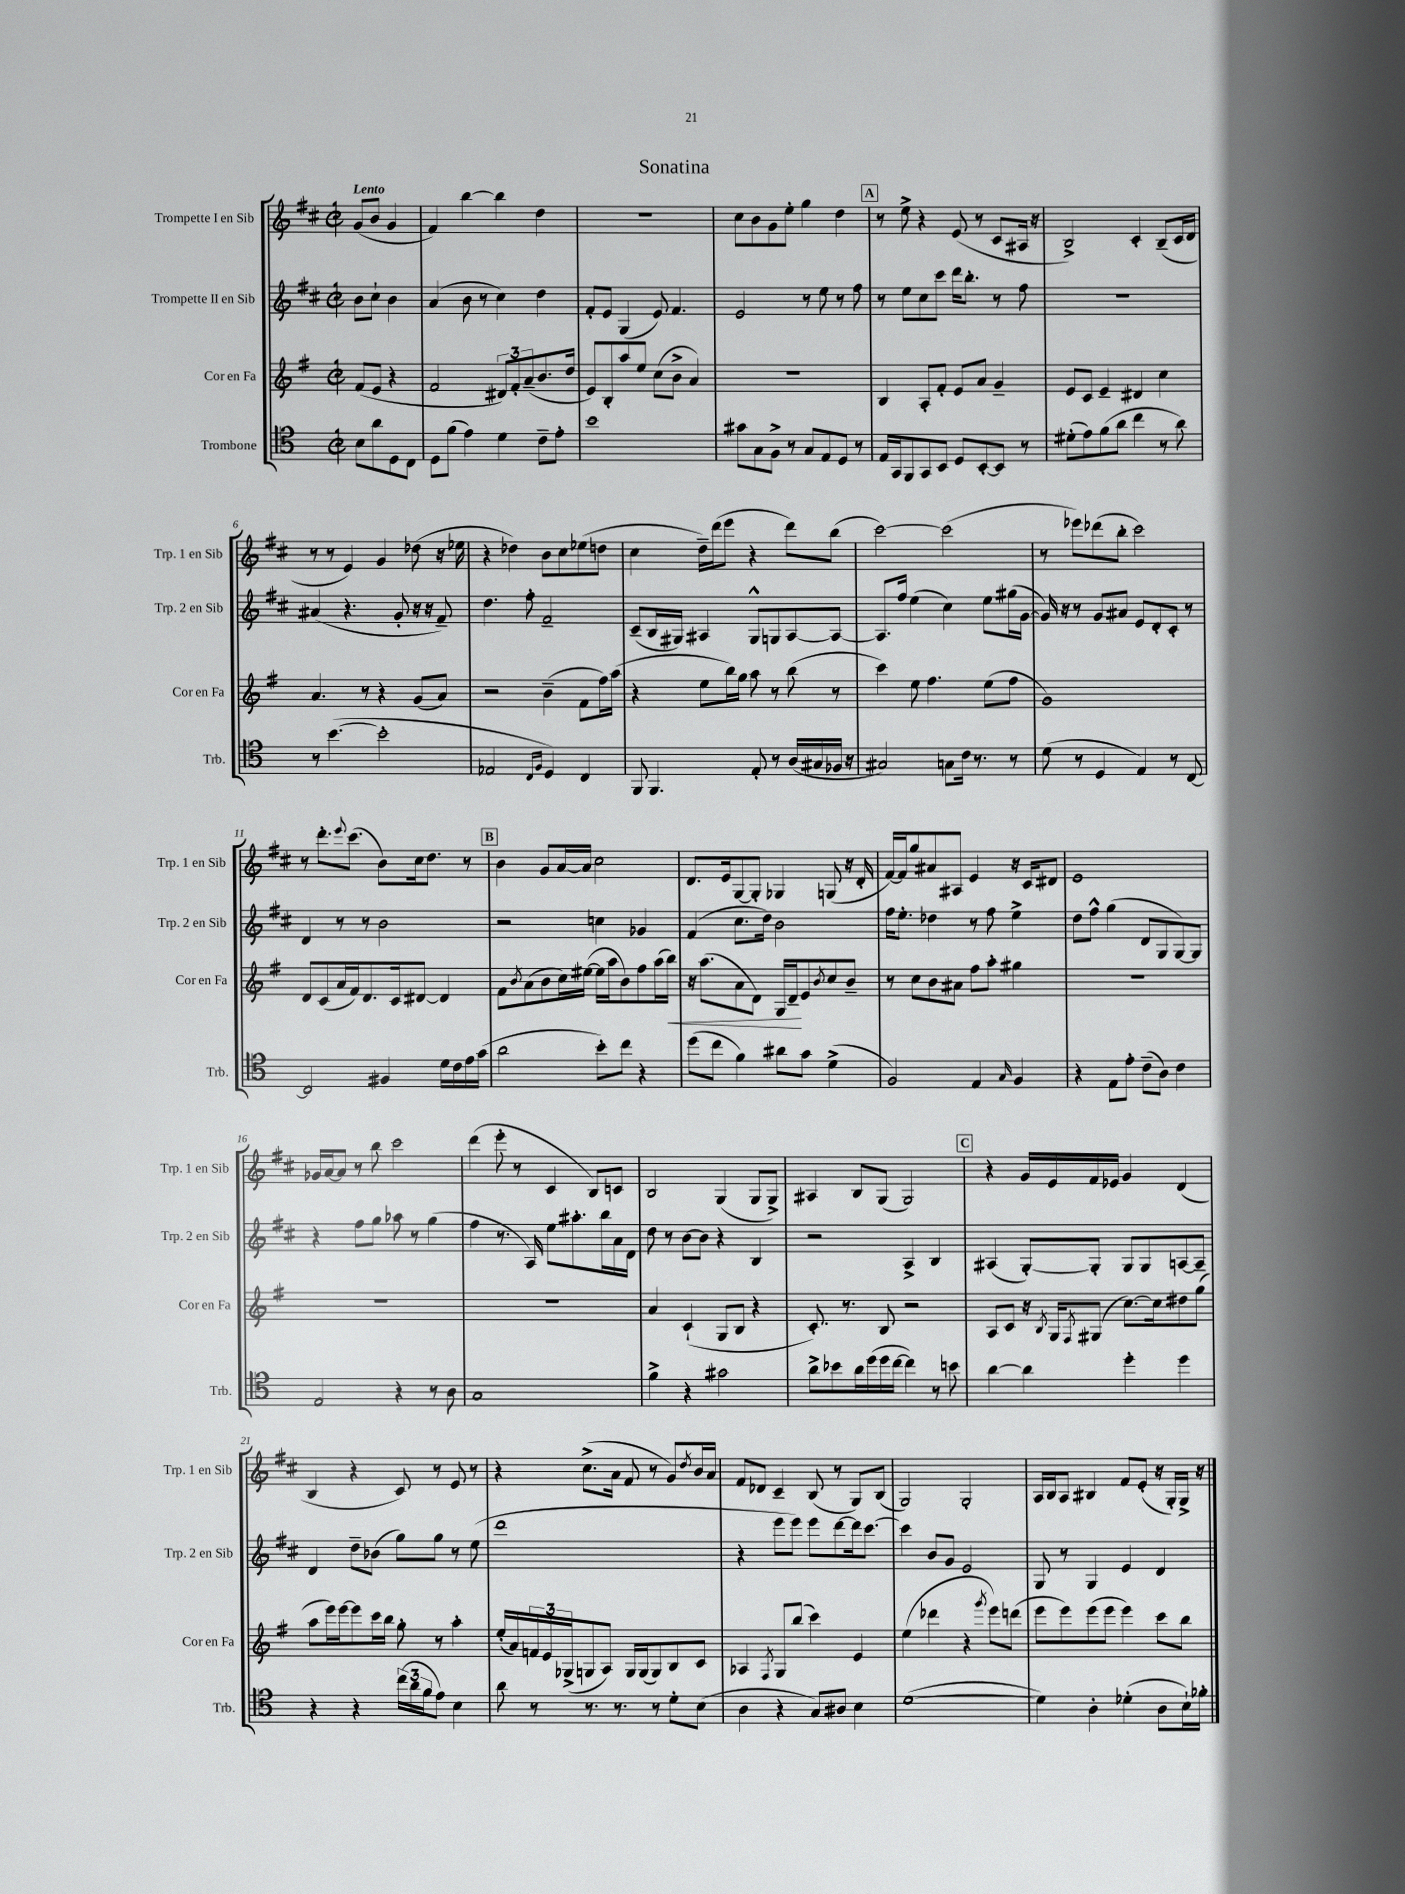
\header { title = "Sonatina" }
<<
\new StaffGroup <<
\new Staff = "s0" \with { instrumentName = "Trompette I en Sib" shortInstrumentName = "Trp. 1 en Sib" } {
    \clef treble \key d \major \defaultTimeSignature \time 2/2 \partial 2 \tempo "Lento"
    g'8( b'8 g'4 |
    fis'4) b''4~ b''4 d''4 |
    R1 |
    cis''8 b'8 g'8 e''8-. g''4 d''4 |
    \mark \markup { \box "A" } r8 e''8-> r4 e'8( r8 cis'8 ais16 r16 |
    b2->) cis'4-. b8--( cis'16 d'16 |
    r8 r8 e'4) g'4 des''8( r16 ees''16 |
    r4 des''4) b'8 cis''8 ees''8( d''8 |
    cis''4 d''16--) d'''16( e'''8 r4 d'''8) b''8( |
    cis'''2~) cis'''2( |
    r8 ees'''8) des'''8( b''8-. cis'''2) |
    r8 d'''8.-. \appoggiatura { e'''8 } cis'''8.( b'8) cis''16 d''8. r8 |
    \mark \markup { \box "B" } b'4 g'8 a'16~ a'16 cis''2 |
    d'8. e'16 g8~ g8-. ges4 g8( r16 d'16-. |
    fis'16~) fis'16 g''8 ais'8 ais8 e'4 r16 cis'16 dis'8 |
    e'1 |
    ges'16 a'16~ a'8 r8 b''8 cis'''2 |
    d'''4( e'''8-. r8 cis'4 b8) c'8 |
    b2 g4( g8 g8->) |
    ais4 b8 g8( g2) |
    \mark \markup { \box "C" } r4 g'16 e'16 fis'16 ees'16 g'4 d'4( |
    b4 r4 cis'8) r8 e'8 r8 |
    r4 cis''8.->( a'16 fis'8 r8 g'8) \acciaccatura { d''8 } b'16 a'16 |
    fis'8 des'8 cis'4-- b8( r8 g8) b8( |
    g2) g2-. |
    a16 b16 a8 bis4 fis'8 e'8-.( r16 g16-.) g16-> r16 \bar "|." |
}
\new Staff = "s1" \with { instrumentName = "Trompette II en Sib" shortInstrumentName = "Trp. 2 en Sib" } {
    \clef treble \key d \major \defaultTimeSignature \time 2/2 \partial 2
    b'8 cis''8-! b'4 |
    a'4( b'8 r8 cis''4) d''4 |
    fis'8-. e'8 g4( e'8) fis'4. |
    e'2 r8 e''8 r8 fis''8 |
    \mark \markup { \box "A" } r8 e''8 cis''8 cis'''8 d'''16 b''8.-. r8 fis''8 |
    R1 |
    ais'4( r4. g'8-. r16 r16 fis'8--) |
    d''4. fis''8-. fis'2-- |
    cis'8--( b16 gis16) ais4 gis8-^ g8 ais8~ ais8~ |
    ais8. fis''16 e''4( cis''4) e''8 gis''16( g'16~ |
    g'16) r16 r8 g'8 ais'8 e'8 d'8-. cis'8-. r8 |
    d'4 r8 r8 b'2 |
    \mark \markup { \box "B" } r2 c''4 ges'4 |
    fis'4( cis''8. d''16) b'2 |
    fis''16 e''8.-. des''4 r8 fis''8 e''4-> |
    d''8 fis''8-^ g''4( d'8 g8 g8~) g8 |
    r4 fis''8 g''8 aes''8 r8 g''4( |
    fis''4 r8. a16) e''8 ais''8.-. b''16 a'16 d'16 |
    d''8 r8 b'8~ b'8 r4 b4 |
    r2 a4-> b4 |
    \mark \markup { \box "C" } ais4( g8~-.) g8-. g8 g8 a8~ a8-- |
    d'4 d''8-- bes'8( g''8) g''8 r8 e''8( |
    d'''1 |
    r4 e'''8 e'''8) e'''8 d'''8~ d'''16 cis'''8.~ |
    cis'''4 b'8 g'8 e'2 |
    g8 r8 g4 e'4 d'4 \bar "|." |
}
\new Staff = "s2" \with { instrumentName = "Cor en Fa" shortInstrumentName = "Cor en Fa" } {
    \clef treble \key g \major \defaultTimeSignature \time 2/2 \partial 2
    fis'8( e'8 r4 |
    fis'2 \tuplet 3/2 { dis'8) fis'8-. a'8--( } b'8. d''16 |
    e'8) b8-. a''8 e''8 c''8( b'8-> a'4) |
    R1 |
    \mark \markup { \box "A" } b4 a8-. fis'8-. e'8 a'8 g'4-- |
    e'8 c'8 e'4-- dis'4 c''4 |
    a'4. r8 r4 g'8( a'8) |
    r2 b'4--( fis'8 fis''16) a''16( |
    r4 e''8 b''16) g''16 a''8 r8 b''8( r8 |
    c'''4) e''8 fis''4. e''8( fis''8 |
    g'1) |
    d'8 c'8( a'16 fis'16) d'8. c'16 dis'8~ dis'4 |
    \mark \markup { \box "B" } fis'8 \acciaccatura { b'8 } a'8( b'8 c''16) eis''16~( eis''16 a''16 b'8) fis''8 a''16( b''16\<) |
    r16 a''8.( a'8 d'8) g16 d'16--\! e'8 \acciaccatura { b'8 } c''8 b'8-- |
    r8 c''8 b'8 ais'8 fis''8 a''8-. gis''4 |
    R1 |
    R1 |
    R1 |
    a'4 c'4-!( g8 b8 r4 |
    c'8.-.) r8. b8 r2 |
    \mark \markup { \box "C" } a8 c'8 r16 \acciaccatura { b8 } g16 \acciaccatura { fis8 } gis8( c''8.~) c''16 dis''8 g''8( |
    a''8 e'''16) e'''16~ e'''8 c'''16 b''16 g''8-. r8 a''4-. |
    e''16-.( a'16) \tuplet 3/2 { f'16 e'16 ges16->( } g8 a8) g16 g16( g8) b8 c'8 |
    aes4 \acciaccatura { fis8 } g8 b''8( c'''4) e'4 |
    e''4( des'''4 r4 \acciaccatura { g'''8 } e'''8) d'''8( |
    e'''8 e'''8) e'''8( e'''8 e'''4) c'''8 b''8 \bar "|." |
}
\new Staff = "s3" \with { instrumentName = "Trombone" shortInstrumentName = "Trb." } {
    \clef tenor \key c \major \defaultTimeSignature \time 2/2 \partial 2
    b8 a'8 d8 c8 |
    d8 f'8( e'4) d'4 c'8-- e'8-. |
    b'1 |
    gis'8 g8 f8-> r8 g8 e8 d8 r8 |
    \mark \markup { \box "A" } e16 g,16 f,8 g,8 b,8 d8 b,8~-. b,8 r8 |
    dis'8-.( e'8) f'8( a'8 c''4 r8 a'8) |
    r8 b'4.~( b'2-. |
    ees2 \grace { c16 f16 } d4) c4 |
    f,8 f,4. e8-. r8 a16( gis16 fes16 r16 |
    gis2) g8 c'16 r8. r8 |
    d'8( r8 d4 e4) r8 c8~ |
    c2 fis4 d'16 c'16 e'16 g'16( |
    \mark \markup { \box "B" } a'2 b'8-.) c''8 r4 |
    d''8( c''8 f'4) ais'8 g'8 d'4->( |
    f2) e4 \grace { g16 } f4 |
    r4 e8 e'8-. c'8--( a8) c'4 |
    e2 r4 r8 a8 |
    g1 |
    f'4-> r4 gis'2 |
    a'8-> bes'8 a'16 d''16( d''16 c''16~ c''4) r8 b'8 |
    \mark \markup { \box "C" } a'4~ a'4 d''4-. d''4 |
    r4 r4 \tuplet 3/2 { c''16( a'16 f'16 } e'8) b4 |
    a'8 r8 r8. r8. r8 d'8-. b8( |
    a4 r4 g8) ais8 b4 |
    d'1~( |
    d'4) a4-. des'4-.( a8 b16-!) fes'16-. \bar "|." |
}
>>
>>
